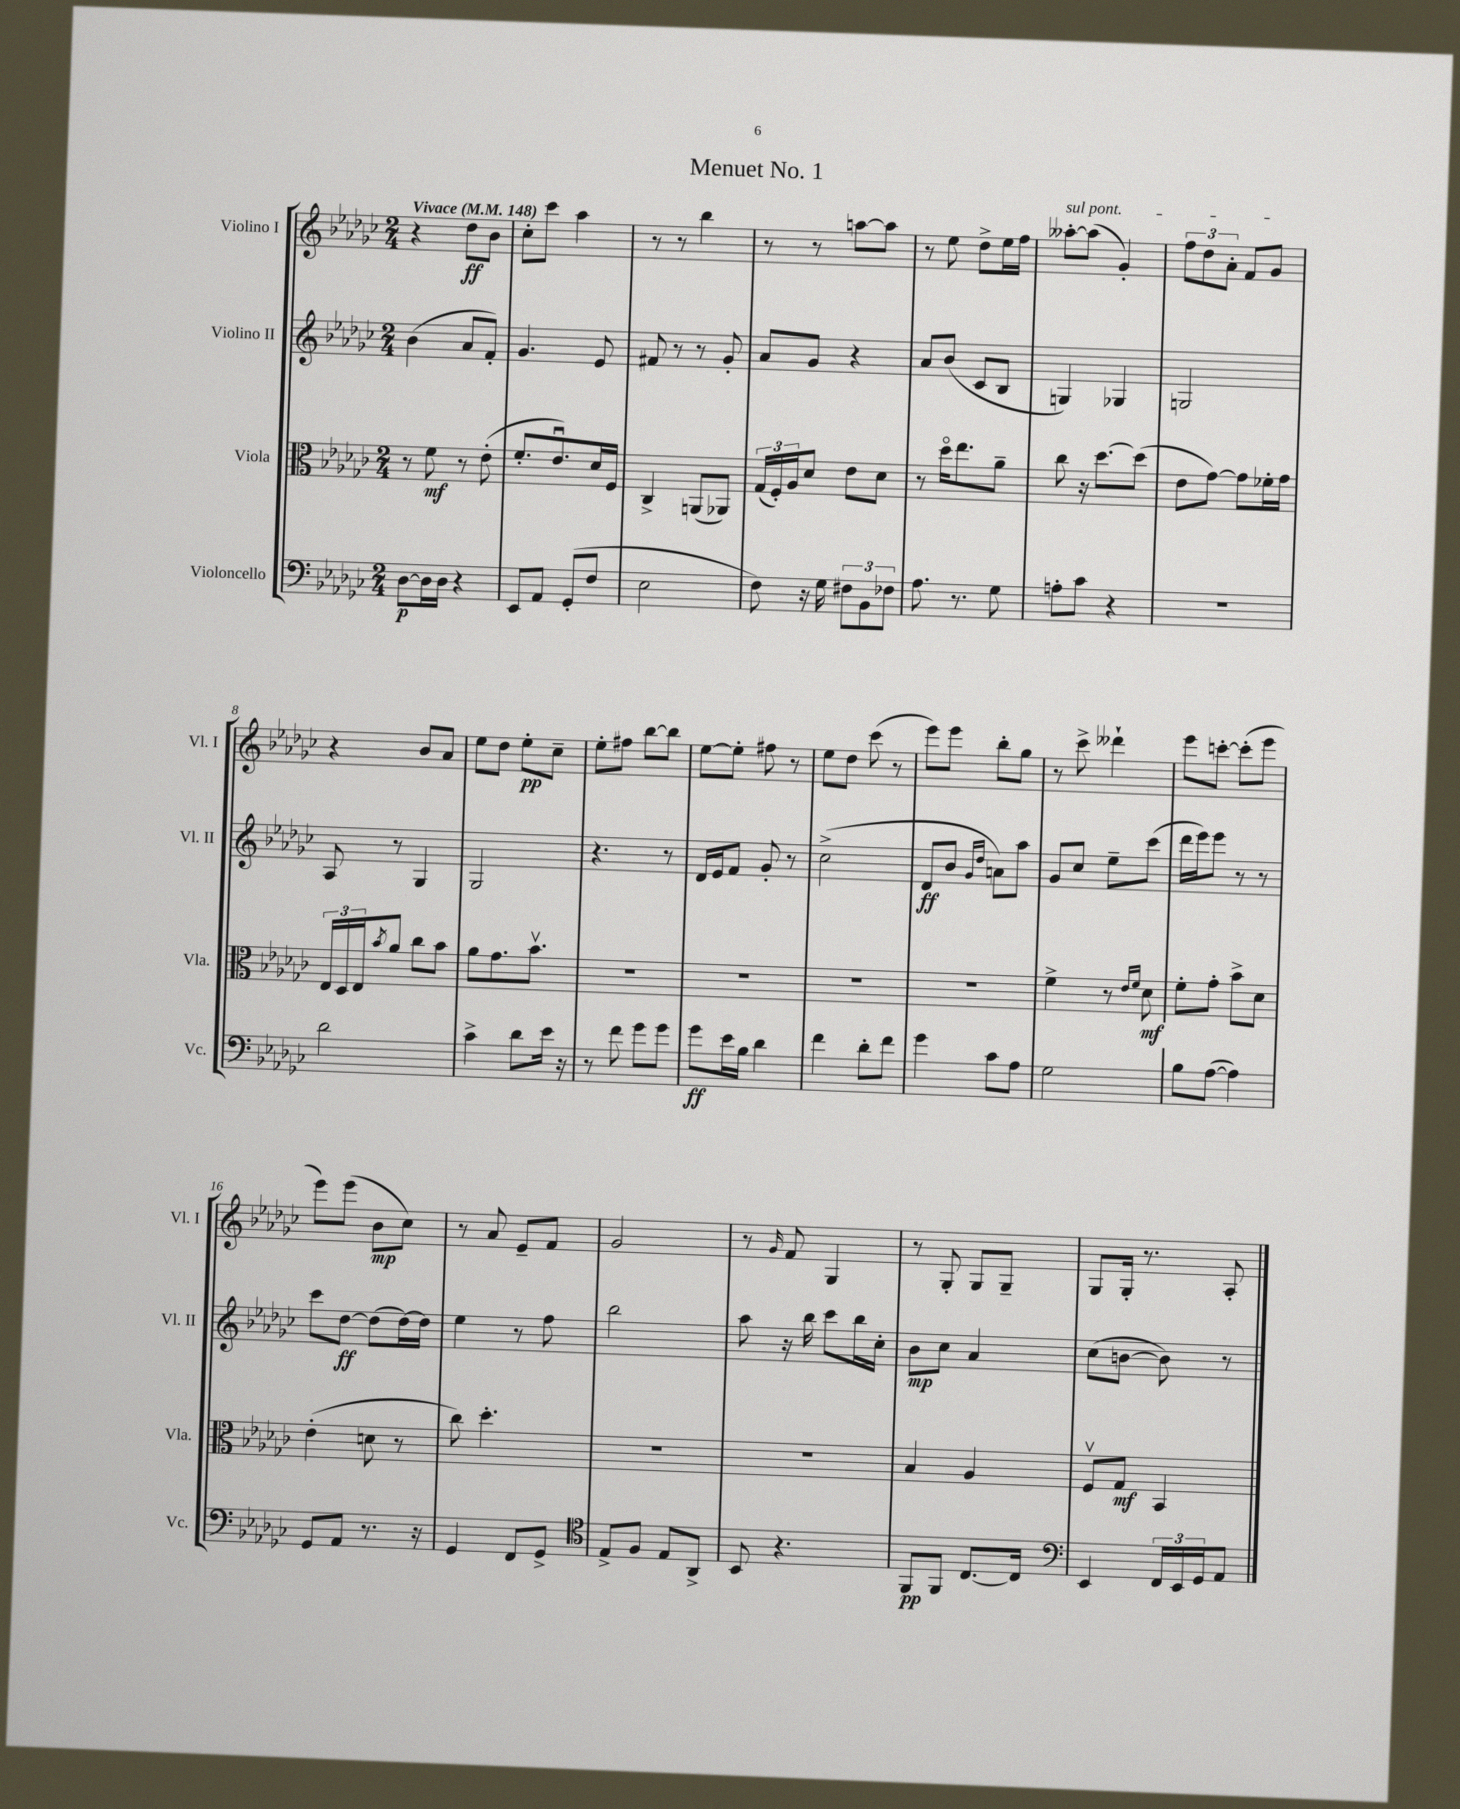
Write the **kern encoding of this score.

**kern	**kern	**kern	**kern
*staff4	*staff3	*staff2	*staff1
*clefF4	*clefC3	*clefG2	*clefG2
*k[b-e-a-d-g-c-]	*k[b-e-a-d-g-c-]	*k[b-e-a-d-g-c-]	*k[b-e-a-d-g-c-]
*M2/4	*M2/4	*M2/4	*M2/4
*MM148	*MM148	*MM148	*MM148
[8D-\L	8r	(4b-\	4r
16D-\]L	8f\	.	.
16D-\JJ	.	.	.
4r	8r	8a-/L	8dd-\L
.	(8e-'\	8f'/J)	8b-\J
=	=	=	=
8EE-/L	8.f'/L	4.g-/	8cc-'\L
8AA-/J	.	.	8ccc-\J
.	8.e-u/)	.	.
(8GG-'/L	.	.	4aa-\
8F/J	16d-/L	8e-/	.
.	16F/JJ	.	.
=	=	=	=
2E-\	4C-^/	8f#/	8r
.	.	8r	8r
.	(8AA/L	8r	4bb-\
.	8AA-/J)	8g-'/	.
=	=	=	=
8F\)	(24G-/LL	8a-/L	8r
.	24F'/)	.	.
.	24A-/J	.	.
16r	8d-/J	8g-/J	8r
16G-\	.	.	.
12F#\L	8e-\L	4r	[8aa\L
12BB-\	.	.	.
.	8d-\J	.	8aa\]J
12F-\J	.	.	.
=	=	=	=
8.A-\	8r	8a-/L	8r
.	16dd-o\LK	(8b-/J	8ee-\
8.r	8.ee-\	.	.
.	.	8c-/L	8dd-^\L
8G-\	8a-~\J	8B-/J	16ee-\L
.	.	.	16ff\JJ
=	=	=	=
8A'\L	8cc-\	4G/)	[8aa--'\L
8c-\J	16r	.	(8aa--\]J
.	[8.dd-\L	.	.
4r	.	4G-/	4g-'/)
.	(8dd-\]J	.	.
=	=	=	=
2r	8e-\L	2G/	12ff\L
.	.	.	12dd-\
.	[8g-\J)	.	.
.	.	.	12a-'\J
.	8g-\]L	.	8f/L
.	16f-'\L	.	8g-/J
.	16g-\JJ	.	.
=	=	=	=
2d-\	24E-/LL	8A-/	4r
.	24D-/	.	.
.	24E-/J	.	.
.	8qb-/	.	.
.	8a-/J	8r	.
.	8cc-\L	4G-/	8b-/L
.	8b-\J	.	8a-/J
=	=	=	=
4c-^\	8a-\L	2G-/	8ee-\L
.	8.g-\	.	8dd-\J
8d-\L	.	.	8ee-'\L
.	8.b-v\J	.	.
16e-\Jk	.	.	8cc-~\J
16r	.	.	.
=	=	=	=
8r	2r	4.r	8ee-'\L
8f\	.	.	8ff#\J
8g-\L	.	.	[8bb-\L
8g-\J	.	8r	8bb-\]J
=	=	=	=
8g-\L	2r	16d-/LL	[8ee-\L
.	.	16e-/J	.
16e-\L	.	8f/J	8ee-'\]J
16B-\JJ	.	.	.
4d-\	.	8g-'/	8ff#\
.	.	8r	8r
=	=	=	=
4f\	2r	(2cc-^\	8ee-\L
.	.	.	8dd-\J
8d-'\L	.	.	(8ccc-\
8f\J	.	.	8r
=	=	=	=
4g-\	2r	8d-/L	8eee-\L)
.	.	8b-/J	8eee-\J
.	.	16qqg-/LL	.
.	.	16qqdd-/JJ	.
8c-\L	.	8a\L)	8bb-'\L
8A-\J	.	8aa-\J	8gg-\J
=	=	=	=
2G-\	4f^\	8g-/L	8r
.	.	8cc-/J	8ccc-^\
.	8r	8ee-~\L	4ddd--`\
.	16qqe-/LL	.	.
.	16qqf/JJ	.	.
.	8d-\	(8ccc-\J	.
=	=	=	=
8B-\L	8f'\L	16ddd-\LL	8eee-\L
.	.	16eee-\J)	.
([8A-\J	8g-'\J	8eee-\J	[8ccc'\J
4A-\])	8b-^\L	8r	(8ccc'\]L
.	8d-\J	8r	8eee-\J
=	=	=	=
8GG-/L	(4e-'\	8ccc-\L	8eee-\L)
8AA-/J	.	[8dd-\J	(8eee-\J
8.r	8d\	(8dd-\]L	8b-\L
.	8r	[16dd-\L)	8cc-\J)
16r	.	16dd-\]JJ	.
=	=	=	=
4GG-/	8cc-\)	4ee-\	8r
.	4.dd-'\	.	8a-/
8FF/L	.	8r	8e-~/L
8GG-^/J	.	8ff\	8f/J
=	=	=	=
*clefC4	*	*	*
8E-^/L	2r	2bb-\	2g-/
8F/J	.	.	.
8E-/L	.	.	.
8AA-^/J	.	.	.
=	=	=	=
8BB-/	2r	8aa-\	8r
.	.	.	16qqg-/
4.r	.	16r	8f/
.	.	16bb-\	.
.	.	8ccc-\L	4G-/
.	.	16bb-\L	.
.	.	16cc-'\JJ	.
=	=	=	=
8FF/L	4B-/	8b-\L	8r
8FF/J	.	8cc-\J	8G-'/
[8.C-/L	4A-/	4a-/	8G-/L
.	.	.	8G-~/J
16C-/]Jk	.	.	.
=	=	=	=
*clefF4	*	*	*
4EE-/	8Fv/L	(8cc-\L	8G-/L
.	8G-/J	[8b\J	16G-'/Jk
.	.	.	8.r
24FF/LL	4BB-/	8b\])	.
24EE-/	.	.	.
24GG-/J	.	.	.
8AA-/J	.	8r	8A-'/
==	==	==	==
*-	*-	*-	*-
